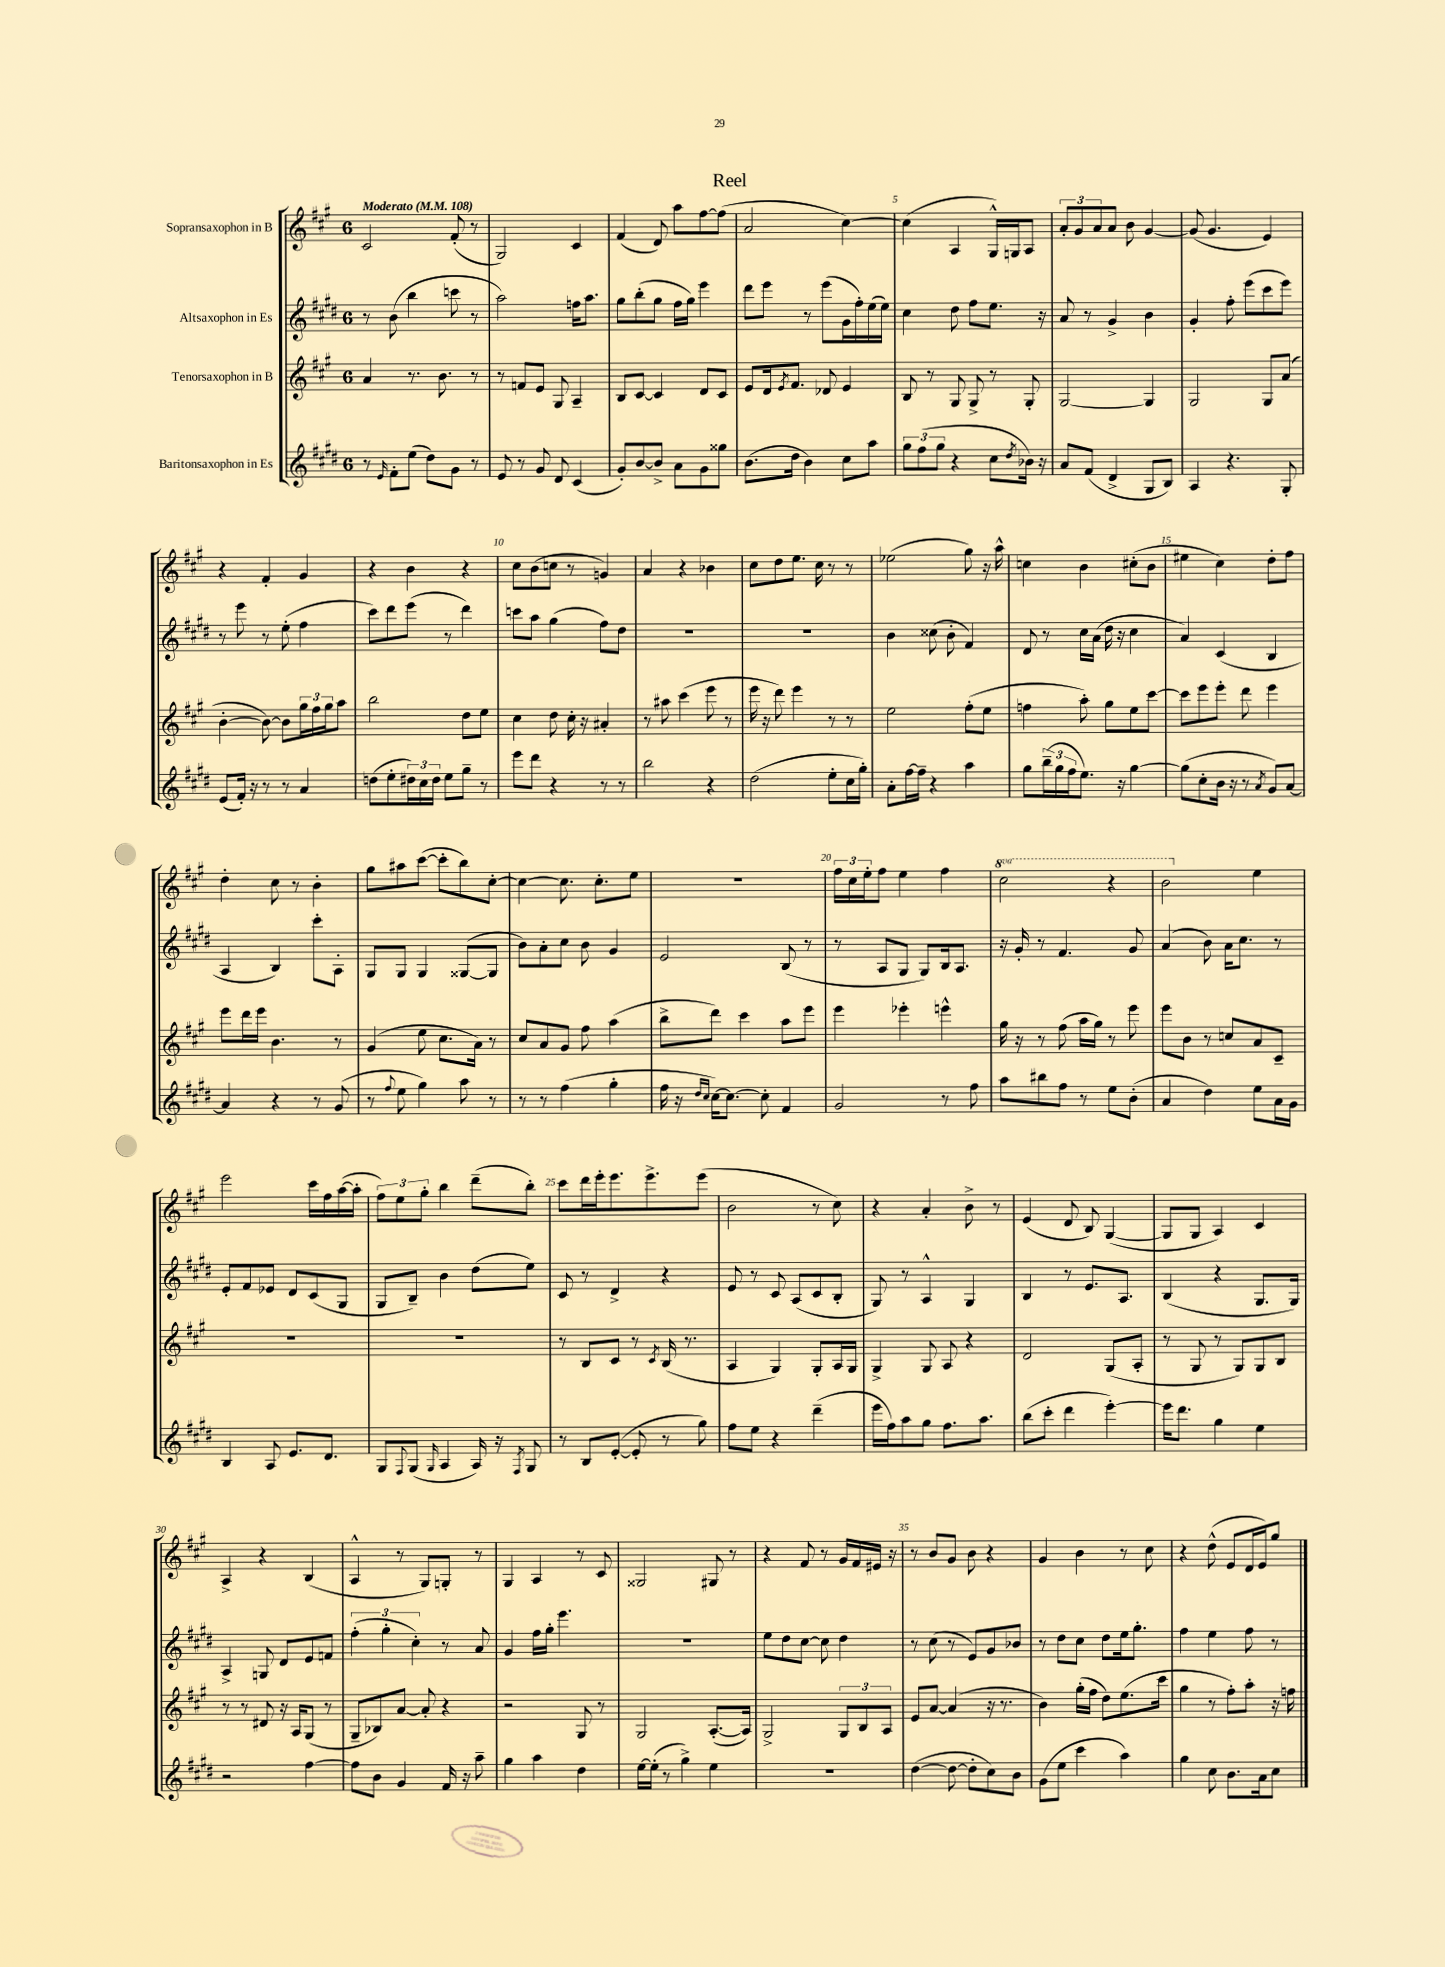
\header { title = "Reel" }
<<
\new StaffGroup <<
\new Staff = "s0" \with { instrumentName = "Sopransaxophon in B" } {
    \clef treble \key a \major \once \override Staff.TimeSignature.style = #'single-digit \time 6/8 \set Staff.ottavationMarkups = #ottavation-simple-ordinals \tempo "Moderato" 4 = 108
    cis'2 fis'8-.( r8 |
    gis2) cis'4 |
    fis'4( d'8) a''8 fis''8~ fis''8( |
    a'2 cis''4~) |
    cis''4( a4 gis16-^) g16 a8 |
    \tuplet 3/2 { a'8-. gis'8 a'8 } a'8 b'8 gis'4~ |
    gis'8( gis'4. e'4) |
    r4 fis'4-. gis'4 |
    r4 b'4 r4 |
    cis''8 b'8( c''8 r8 g'4) |
    a'4 r4 bes'4 |
    cis''8 d''8 e''8. cis''16 r8 r8 |
    ees''2( gis''8) r16 a''16-^ |
    c''4 b'4 cis''8-.( b'8 |
    eis''4 cis''4) d''8-. fis''8 |
    d''4-. cis''8 r8 b'4-. |
    gis''8 ais''8 cis'''8~( cis'''8-. b''8) cis''8~-. |
    cis''4~ cis''8. cis''8.-. e''8 |
    R2. |
    \tuplet 3/2 { fis''16 cis''16 e''16-. } fis''8 e''4 fis''4 |
    \ottava #1 cis'''2 r4 |
    b''2 \ottava #0 e''4 |
    e'''2 cis'''16 fis''16 a''16~( a''16-. |
    \tuplet 3/2 { fis''8) e''8 gis''8-. } b''4 d'''8--( b''8-.) |
    cis'''8 d'''16 e'''16-. e'''8. e'''8.-> e'''8( |
    b'2 r8 cis''8) |
    r4 a'4-. b'8-> r8 |
    e'4( d'8 b8) gis4~( |
    gis8 gis8 a4) cis'4 |
    a4-> r4 b4( |
    a4-^ r8 gis8) g8-. r8 |
    gis4 a4 r8 cis'8 |
    gisis2 gis8 r8 |
    r4 fis'8 r8 gis'16 fis'16 eis'16 r16 |
    r8 b'8 gis'8 b'8 r4 |
    gis'4 b'4 r8 cis''8 |
    r4 d''8-^( e'8 d'16 e'16) gis''8 \bar "|." |
}
\new Staff = "s1" \with { instrumentName = "Altsaxophon in Es" } {
    \clef treble \key e \major \once \override Staff.TimeSignature.style = #'single-digit \time 6/8
    r8 b'8( b''4 c'''8 r8 |
    a''2) f''16 a''8. |
    gis''8 b''8-.( gis''8 fis''16 gis''16) e'''4 |
    dis'''8 e'''8 r8 e'''8( gis'16 fis''16-.) e''16( e''16) |
    cis''4 dis''8 fis''8 e''8. r16 |
    a'8 r8 gis'4-> b'4 |
    gis'4-. fis''8-. e'''8( cis'''8 e'''8) |
    r8 e'''8 r8 e''8-.( fis''4 |
    cis'''8) dis'''8 e'''8( r8 dis'''4) |
    c'''8 a''8 gis''4( fis''8) dis''8 |
    R2. |
    R2. |
    b'4 cisis''8( b'8-. fis'4) |
    dis'8 r8 cis''16 a'16( dis''16 r16 cis''4 |
    a'4) cis'4( b4 |
    a4 b4) cis'''8-. a8-. |
    gis8 gis8 gis4 gisis8~( gisis8 |
    b'8) a'8-. cis''8 b'8 gis'4 |
    e'2 b8( r8 |
    r8 a8 gis8 gis8) b16 a8. |
    r16 gis'16-. r8 fis'4. gis'8 |
    a'4( b'8) a'16 cis''8. r8 |
    e'8-. fis'8 ees'8 dis'8 cis'8( gis8 |
    gis8 b8--) b'4 dis''8( e''8) |
    cis'8 r8 dis'4-> r4 |
    e'8 r8 cis'8 a8( cis'8 b8-. |
    gis8) r8 a4-^ gis4 |
    b4 r8 e'8. a8. |
    b4( r4 gis8. gis16) |
    a4-> g8 dis'8 e'8 f'8 |
    \tuplet 3/2 { fis''4-.( gis''4-. cis''4-.) } r8 a'8 |
    gis'4 fis''16 gis''16-. e'''4. |
    R2. |
    e''8 dis''8 cis''8~ cis''8 dis''4 |
    r8 cis''8( r8 e'8) gis'8 bes'8 |
    r8 dis''8 cis''8 dis''8 e''16 gis''8.-. |
    fis''4 e''4 fis''8 r8 \bar "|." |
}
\new Staff = "s2" \with { instrumentName = "Tenorsaxophon in B" } {
    \clef treble \key a \major \once \override Staff.TimeSignature.style = #'single-digit \time 6/8
    a'4 r8. b'8. r8 |
    r8 f'8 e'8 gis8 a4-- |
    b8 cis'8~ cis'4 d'8 cis'8 |
    e'8 d'16 \acciaccatura { e'8 } fis'8. des'8 e'4 |
    b8 r8 gis8 gis8-> r8 gis8-. |
    gis2~ gis4 |
    gis2 gis8 a'8( |
    b'4~-. b'8~) b'8 \tuplet 3/2 { gis''16 fis''16 gis''16 } a''8 |
    b''2 d''8 e''8 |
    cis''4 d''8 cis''16-. r16 ais'4-. |
    r8 ais''8 cis'''4( e'''8 r8 |
    e'''16 r16 d'''8) e'''4 r8 r8 |
    e''2 fis''8-.( e''8 |
    f''4 a''8-.) gis''8 e''8 cis'''8~ |
    cis'''8 e'''8 e'''8-. d'''8 e'''4 |
    e'''8 d'''16 e'''16 b'4. r8 |
    gis'4( e''8 cis''8. a'16) r8 |
    cis''8 a'8 gis'8 fis''8 a''4( |
    b''8-> d'''8) cis'''4 a''8 e'''8 |
    e'''4 ees'''4-. e'''4-^ |
    gis''16 r16 r8 fis''8( a''16 gis''16) r8 e'''8 |
    e'''8 b'8 r8 c''8 a'8 cis'8-- |
    r2. |
    R2. |
    r8 b8 cis'8 r8 \acciaccatura { cis'8 } b16( r8. |
    a4 gis4) gis8-. a16 gis16 |
    gis4-> gis8 a8 r4 |
    d'2 gis8( a8-. |
    r8 gis8 r8 gis8) gis8 b8 |
    r8 r8 dis'8 r16 a16 gis8( r8 |
    gis8-- bes8) a'8~ a'8-. r4 |
    r2 gis8 r8 |
    gis2 a8.~-.( a16) |
    gis2-> \tuplet 3/2 { gis8 b8 a8 } |
    e'8 a'8~ a'4( r16 r8. |
    b'4) gis''16-.( fis''16 d''8) e''8.( cis'''16 |
    gis''4 r8 fis''8-.) a''8-. r16 f''16 \bar "|." |
}
\new Staff = "s3" \with { instrumentName = "Baritonsaxophon in Es" } {
    \clef treble \key e \major \once \override Staff.TimeSignature.style = #'single-digit \time 6/8
    r8 \grace { e'16 } fis'8-. e''8( dis''8) gis'8 r8 |
    e'8 r8 gis'8 dis'8 cis'4( |
    gis'8-.) b'8~ b'8-> a'8 gis'8 gisis''8 |
    b'8.( dis''16 b'4) cis''8 a''8 |
    \tuplet 3/2 { gis''8 fis''8( gis''8 } r4 cis''8 \acciaccatura { dis''8 } bes'16) r16 |
    a'8 fis'8( dis'4-> gis8 b8) |
    a4 r4. gis8-. |
    e'8( fis'16-.) r16 r8 r8 a'4 |
    d''8( e''8-. \tuplet 3/2 { dis''16) cis''16 dis''16 } e''8 gis''8-- r8 |
    e'''8 dis'''8 r4 r8 r8 |
    b''2 r4 |
    dis''2( e''8-. cis''16 gis''16-.) |
    a'8-. fis''16~ fis''16-- r4 a''4 |
    gis''8 \tuplet 3/2 { b''16--( gis''16 fis''16 } e''8.) r16 gis''4~ |
    gis''8( cis''8-. b'16 r16 r8 \acciaccatura { a'8 } gis'8) a'8~ |
    a'4 r4 r8 gis'8( |
    r8 \appoggiatura { fis''8 } e''8 gis''4) a''8 r8 |
    r8 r8 fis''4( gis''4-. |
    fis''16 r16 \grace { dis''16 cis''16 } cis''16~) cis''8.~ cis''8-. fis'4 |
    gis'2 r8 fis''8 |
    a''8 bis''8 fis''8 r8 e''8 b'8-.( |
    a'4 dis''4) e''8 a'16 gis'16 |
    b4 a8 e'8. dis'8. |
    gis8 \appoggiatura { fis8 } gis8( \grace { gis16 } a4 a16) r16 \acciaccatura { fis8 } gis8 |
    r8 b8 e'8~-.( e'8-. r8 gis''8) |
    fis''8 e''8 r4 dis'''4--( |
    e'''16 fis''16) a''8 gis''8 fis''8. a''8. |
    b''8( cis'''8-. dis'''4 e'''4~-.) |
    e'''16 dis'''8. gis''4 e''4 |
    r2 fis''4~ |
    fis''8 b'8 gis'4 fis'16 r16 a''8-- |
    gis''4 a''4 dis''4 |
    e''16~ e''16-.( r8 gis''4->) e''4 |
    R2. |
    dis''4~( dis''8~ dis''8-. cis''8) b'8 |
    gis'8( e''8 cis'''4 a''4) |
    gis''4 cis''8 b'8. a'16 cis''8 \bar "|." |
}
>>
>>
\layout { \context { \Score \override BarNumber.break-visibility = ##(#f #t #t) barNumberVisibility = #(every-nth-bar-number-visible 5) } }
